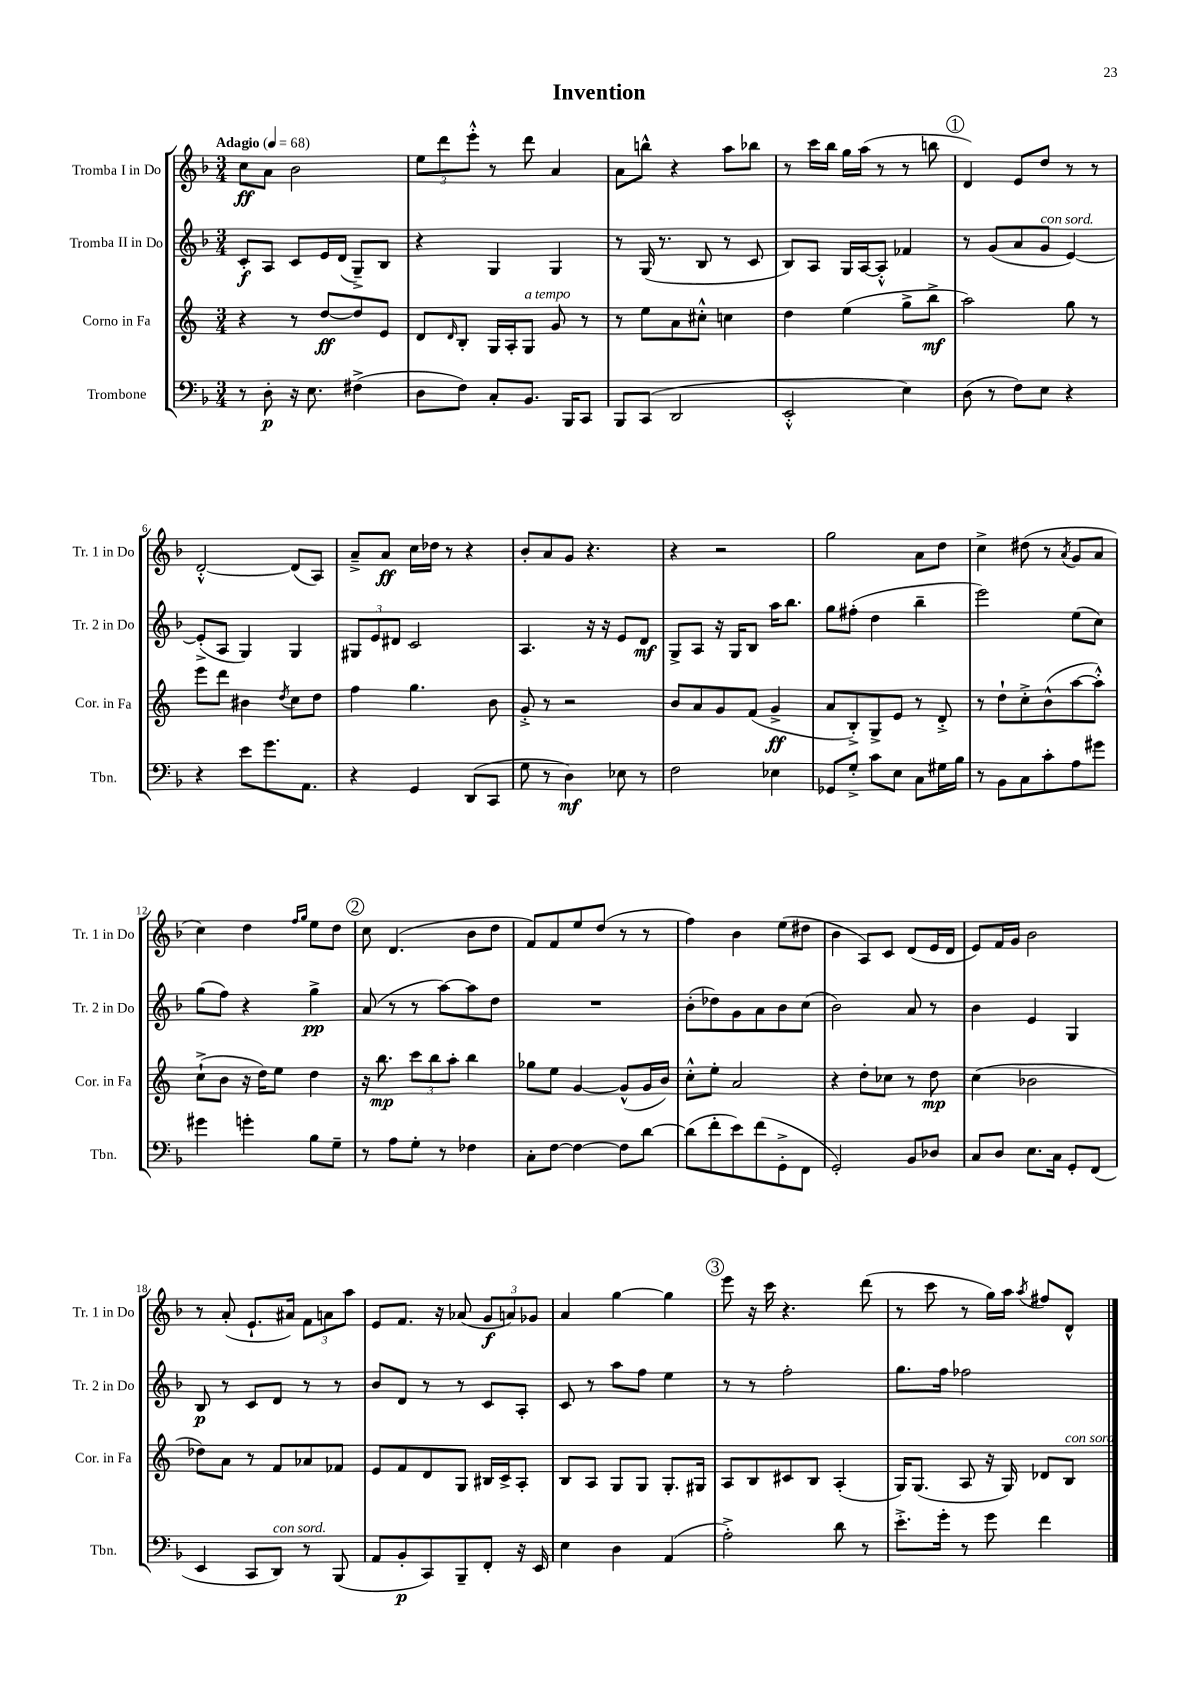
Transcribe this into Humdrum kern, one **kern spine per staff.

**kern	**dynam	**kern	**dynam	**kern	**dynam	**kern	**dynam
*part4	*part4	*part3	*part3	*part2	*part2	*part1	*part1
*staff4	*staff4	*staff3	*staff3	*staff2	*staff2	*staff1	*staff1
*I"Trombone	*	*I"Corno in Fa	*	*I"Tromba II in Do	*	*I"Tromba I in Do	*
*I'Tbn.	*	*I'Cor. in Fa	*	*I'Tr. 2 in Do	*	*I'Tr. 1 in Do	*
*clefF4	*	*clefG2	*	*clefG2	*	*clefG2	*
*k[b-]	*	*k[]	*	*k[b-]	*	*k[b-]	*
*M3/4	*	*M3/4	*	*M3/4	*	*M3/4	*
*MM68	*	*MM68	*	*MM68	*	*MM68	*
=1	=1	=1	=1	=1	=1	=1	=1
!	!	!	!	!	!	!LO:TX:a:B:t=Adagio	!
8r	.	4r	.	8c'/L	f	8cc\L	ff
8D'\	p	.	.	8A/J	.	8a\J	.
16r	.	8r	.	8c/L	.	2b-\	.
8.E\	.	.	.	.	.	.	.
.	.	[8dd/L	ff	16e/L	.	.	.
.	.	.	.	(16d/JJ	.	.	.
(4F#X^\	.	8dd/]	.	8G~^/L)	.	.	.
.	.	8e/J	.	8B-/J	.	.	.
=2	=2	=2	=2	=2	=2	=2	=2
8D\L	.	8d/L	.	4r	.	12ee\L	.
.	.	.	.	.	.	12ddd\	.
.	.	16qqd/	.	.	.	.	.
8F\J)	.	8B'/J	.	.	.	.	.
.	.	.	.	.	.	12eee'^^\J	.
8C'/L	.	16G/LL	.	4G/	.	8r	.
.	.	16A'/J	.	.	.	.	.
!	!	!LO:TX:a:i:t=a tempo	!	!	!	!	!
8.BB-/J	.	8G/J	.	.	.	8ddd\	.
.	.	8g/	.	4G/	.	4a/	.
16BBB-/KL	.	.	.	.	.	.	.
8CC/J	.	8r	.	.	.	.	.
=3	=3	=3	=3	=3	=3	=3	=3
8BBB-/L	.	8r	.	8r	.	8a\L	.
(8CC/J	.	8ee\L	.	(16G/	.	8bbn^^\J	.
.	.	.	.	8.r	.	.	.
2DD/	.	8a\	.	.	.	4r	.
.	.	8cc#X'^^\J	.	8B-/	.	.	.
.	.	4ccn\	.	8r	.	8aa\L	.
.	.	.	.	8c/	.	8bb-X\J	.
=4	=4	=4	=4	=4	=4	=4	=4
2EE'^^/	.	4dd\	.	8B-/L)	.	8r	.
.	.	.	.	8A/J	.	16ccc\LL	.
.	.	.	.	.	.	16bb-\JJ	.
.	.	(4ee\	.	16G/LL	.	16gg\LL	.
.	.	.	.	[16A/J	.	(16aa\JJ	.
.	.	.	.	8A'^^/J]	.	8r	.
4E\)	.	8gg^\L	.	4f-X/	.	8r	.
.	.	8bb^\J	mf	.	.	8bbn\	.
!!LO:REH:place=s1:t=1
=5	=5	=5	=5	=5	=5	=5	=5
(8D\	.	2aa\)	.	8r	.	4d/)	.
8r	.	.	.	(8g/L	.	.	.
8F\L)	.	.	.	8a/	.	8e/L	.
!	!	!	!	!LO:TX:a:i:t=con sord.	!	!	!
8E\J	.	.	.	8g/J	.	8dd/J	.
4r	.	8gg\	.	[4e/)	.	8r	.
.	.	8r	.	.	.	8r	.
!!LO:LB:g=z
=6	=6	=6	=6	=6	=6	=6	=6
4r	.	8eee\L	.	(8e'^/L]	.	[2d'^^/	.
.	.	8ddd\J	.	8A/J	.	.	.
8e\L	.	4b#X\	.	4G/)	.	.	.
8.g\	.	.	.	.	.	.	.
.	.	8qdd/	.	.	.	.	.
.	.	8cc\L	.	4G/	.	(8d/L]	.
8.AA\J	.	.	.	.	.	.	.
.	.	8dd\J	.	.	.	8A/J)	.
=7	=7	=7	=7	=7	=7	=7	=7
4r	.	4ff\	.	12G#X/L	.	8a~^/L	.
.	.	.	.	12e/	.	.	.
.	.	.	.	.	.	8a/J	ff
.	.	.	.	12d#X/J	.	.	.
4GG/	.	4.gg\	.	2c/	.	16cc\LL	.
.	.	.	.	.	.	16dd-X\JJ	.
.	.	.	.	.	.	8r	.
(8DD/L	.	.	.	.	.	4r	.
8CC/J	.	8b\	.	.	.	.	.
=8	=8	=8	=8	=8	=8	=8	=8
8G\	.	8g'^/	.	4.A/	.	8b-'/L	.
8r	.	8r	.	.	.	8a/	.
4D\)	mf	2r	.	.	.	8g/J	.
.	.	.	.	16r	.	4.r	.
.	.	.	.	16r	.	.	.
8E-X\	.	.	.	8e/L	.	.	.
8r	.	.	.	8d/J	mf	.	.
=9	=9	=9	=9	=9	=9	=9	=9
2F\	.	8b/L	.	8G^/L	.	4r	.
.	.	8a/	.	8A/J	.	.	.
.	.	8g/	.	16r	.	2r	.
.	.	.	.	16G/KL	.	.	.
.	.	(8f/J	.	8B-/J	.	.	.
4E-X\	.	4g^/	ff	16aa\KL	.	.	.
.	.	.	.	8.bb-\J	.	.	.
=10	=10	=10	=10	=10	=10	=10	=10
8GG-X/L	.	8a/L	.	8gg\L	.	2gg\	.
8G'^/J	.	8B'^/)	.	(8ff#X'\J	.	.	.
8c\L	.	8G^/	.	4dd\	.	.	.
8E\J	.	8e/J	.	.	.	.	.
8C\L	.	8r	.	4bb-~\	.	8a\L	.
16G#X\L	.	8d'^/	.	.	.	8dd\J	.
16B-\JJ	.	.	.	.	.	.	.
=11	=11	=11	=11	=11	=11	=11	=11
8r	.	8r	.	2eee\)	.	4cc^\	.
8BB-\L	.	8dd`\L	.	.	.	.	.
8C\	.	8cc'^\	.	.	.	(8dd#X\	.
8c'\	.	(8b^^\	.	.	.	8r	.
.	.	.	.	.	.	8qa/	.
8A\	.	[8aa\	.	(8ee\L	.	8g/L	.
8g#X\J	.	8aa'^^\J])	.	8cc\J)	.	8a/J	.
!!LO:LB:g=z
=12	=12	=12	=12	=12	=12	=12	=12
4g#X\	.	(8cc`^\L	.	(8gg\L	.	4cc\)	.
.	.	8b\J	.	8ff\J)	.	.	.
4gn'\	.	16r	.	4r	.	4dd\	.
.	.	16dd\KL)	.	.	.	.	.
.	.	8ee\J	.	.	.	.	.
.	.	.	.	.	.	16qqff/LL	.
.	.	.	.	.	.	16qqgg/JJ	.
8B-\L	.	4dd\	.	4gg^\	pp	8ee\L	.
8G~\J	.	.	.	.	.	8dd\J	.
!!LO:REH:place=s1:t=2
=13	=13	=13	=13	=13	=13	=13	=13
8r	.	16r	.	(8a/	.	8cc\	.
.	.	8.bb\	mp	.	.	.	.
8A\L	.	.	.	8r	.	(4.d/	.
8G'\J	.	12ccc\L	.	8r	.	.	.
.	.	12bb\	.	.	.	.	.
8r	.	.	.	[8aa\L)	.	.	.
.	.	12aa'\J	.	.	.	.	.
4F-X\	.	4bb\	.	8aa\]	.	8b-\L	.
.	.	.	.	8dd\J	.	8dd\J	.
=14	=14	=14	=14	=14	=14	=14	=14
8C'\L	.	8gg-X\L	.	2.r	.	8f/L)	.
[8F\J	.	8ee\J	.	.	.	8f/	.
4F\_	.	[4g/	.	.	.	8ee/	.
.	.	.	.	.	.	(8dd/J	.
8F\L]	.	(8g^^/L]	.	.	.	8r	.
[8d\J	.	16g/L	.	.	.	8r	.
.	.	16b/JJ)	.	.	.	.	.
=15	=15	=15	=15	=15	=15	=15	=15
(8d\L]	.	8cc'^^\L	.	(8b-'\L	.	4ff\)	.
8f'\	.	8ee'\J	.	8dd-X\)	.	.	.
8e\)	.	2a/	.	8g\	.	4b-\	.
(8f\	.	.	.	8a\	.	.	.
8GG'^\	.	.	.	8b-\	.	(8ee\L	.
8FF\J	.	.	.	(8cc\J	.	8dd#X\J	.
=16	=16	=16	=16	=16	=16	=16	=16
2GG'/)	.	4r	.	2b-\)	.	4b-\	.
.	.	8dd'\L	.	.	.	8A/L)	.
.	.	8cc-X\J	.	.	.	8c/J	.
8BB-/L	.	8r	.	8a/	.	(8d/L	.
8D-X/J	.	8dd\	mp	8r	.	16e/L	.
.	.	.	.	.	.	16d/JJ	.
=17	=17	=17	=17	=17	=17	=17	=17
8C/L	.	(4cc\	.	4b-\	.	8e/L)	.
8D/J	.	.	.	.	.	16f/L	.
.	.	.	.	.	.	16g/JJ	.
8.E\L	.	2b-X\	.	4e/	.	2b-\	.
16C\Jk	.	.	.	.	.	.	.
8GG'/L	.	.	.	4G/	.	.	.
(8FF/J	.	.	.	.	.	.	.
!!LO:LB:g=z
=18	=18	=18	=18	=18	=18	=18	=18
4EE/	.	8dd-X\L)	.	8B-/	p	8r	.
.	.	8a\J	.	8r	.	(8a'/	.
8CC/L	.	8r	.	8c/L	.	8.e`/L	.
!LO:TX:a:i:t=con sord.	!	!	!	!	!	!	!
8DD/J)	.	8f/L	.	8d/J	.	.	.
.	.	.	.	.	.	16a#X/Jk)	.
8r	.	8a-X/	.	8r	.	12f\L	.
.	.	.	.	.	.	12an\	.
(8BBB-/	.	8f-X/J	.	8r	.	.	.
.	.	.	.	.	.	12aa\J	.
=19	=19	=19	=19	=19	=19	=19	=19
8AA/L	.	8e/L	.	8b-/L	.	8e/L	.
8BB-'/	p	8f/	.	8d/J	.	8.f/J	.
8CC/)	.	8d/	.	8r	.	.	.
.	.	.	.	.	.	16r	.
8BBB-~/	.	8G/J	.	8r	.	(8a-X/	.
8FF'/J	.	16B#X/LL	.	8c/L	.	12g/L	f
.	.	16c^/J	.	.	.	.	.
.	.	.	.	.	.	12an/)	.
16r	.	8A'/J	.	8A'/J	.	.	.
.	.	.	.	.	.	12g-X/J	.
16EE/	.	.	.	.	.	.	.
=20	=20	=20	=20	=20	=20	=20	=20
4E\	.	8B/L	.	8c/	.	4a/	.
.	.	8A/J	.	8r	.	.	.
4D\	.	8G/L	.	8aa\L	.	[4gg\	.
.	.	8G/J	.	8ff\J	.	.	.
(4AA/	.	8.G'/L	.	4ee\	.	4gg\]	.
.	.	16G#X/Jk	.	.	.	.	.
!!LO:REH:place=s1:t=3
=21	=21	=21	=21	=21	=21	=21	=21
2A'^\)	.	8A/L	.	8r	.	8eee\	.
.	.	8B/	.	8r	.	16r	.
.	.	.	.	.	.	16ccc\	.
.	.	8c#X/	.	2ff'\	.	4.r	.
.	.	8B/J	.	.	.	.	.
8d\	.	(4A'/	.	.	.	.	.
8r	.	.	.	.	.	(8ddd\	.
=22	=22	=22	=22	=22	=22	=22	=22
8.e'^\L	.	16G/KL)	.	8.gg\L	.	8r	.
.	.	(8.G/J	.	.	.	.	.
.	.	.	.	.	.	8ccc\	.
16g'\Jk	.	.	.	16ff\Jk	.	.	.
8r	.	8A/	.	2ff-X\	.	8r	.
8g\	.	16r	.	.	.	16gg\LL)	.
.	.	16G/)	.	.	.	16aa\JJ	.
.	.	.	.	.	.	8qaa/	.
4f\	.	8d-X/L	.	.	.	8ff#X/L	.
!	!	!LO:TX:a:i:t=con sord.	!	!	!	!	!
.	.	8B/J	.	.	.	8d^^/J	.
==	==	==	==	==	==	==	==
*-	*-	*-	*-	*-	*-	*-	*-
